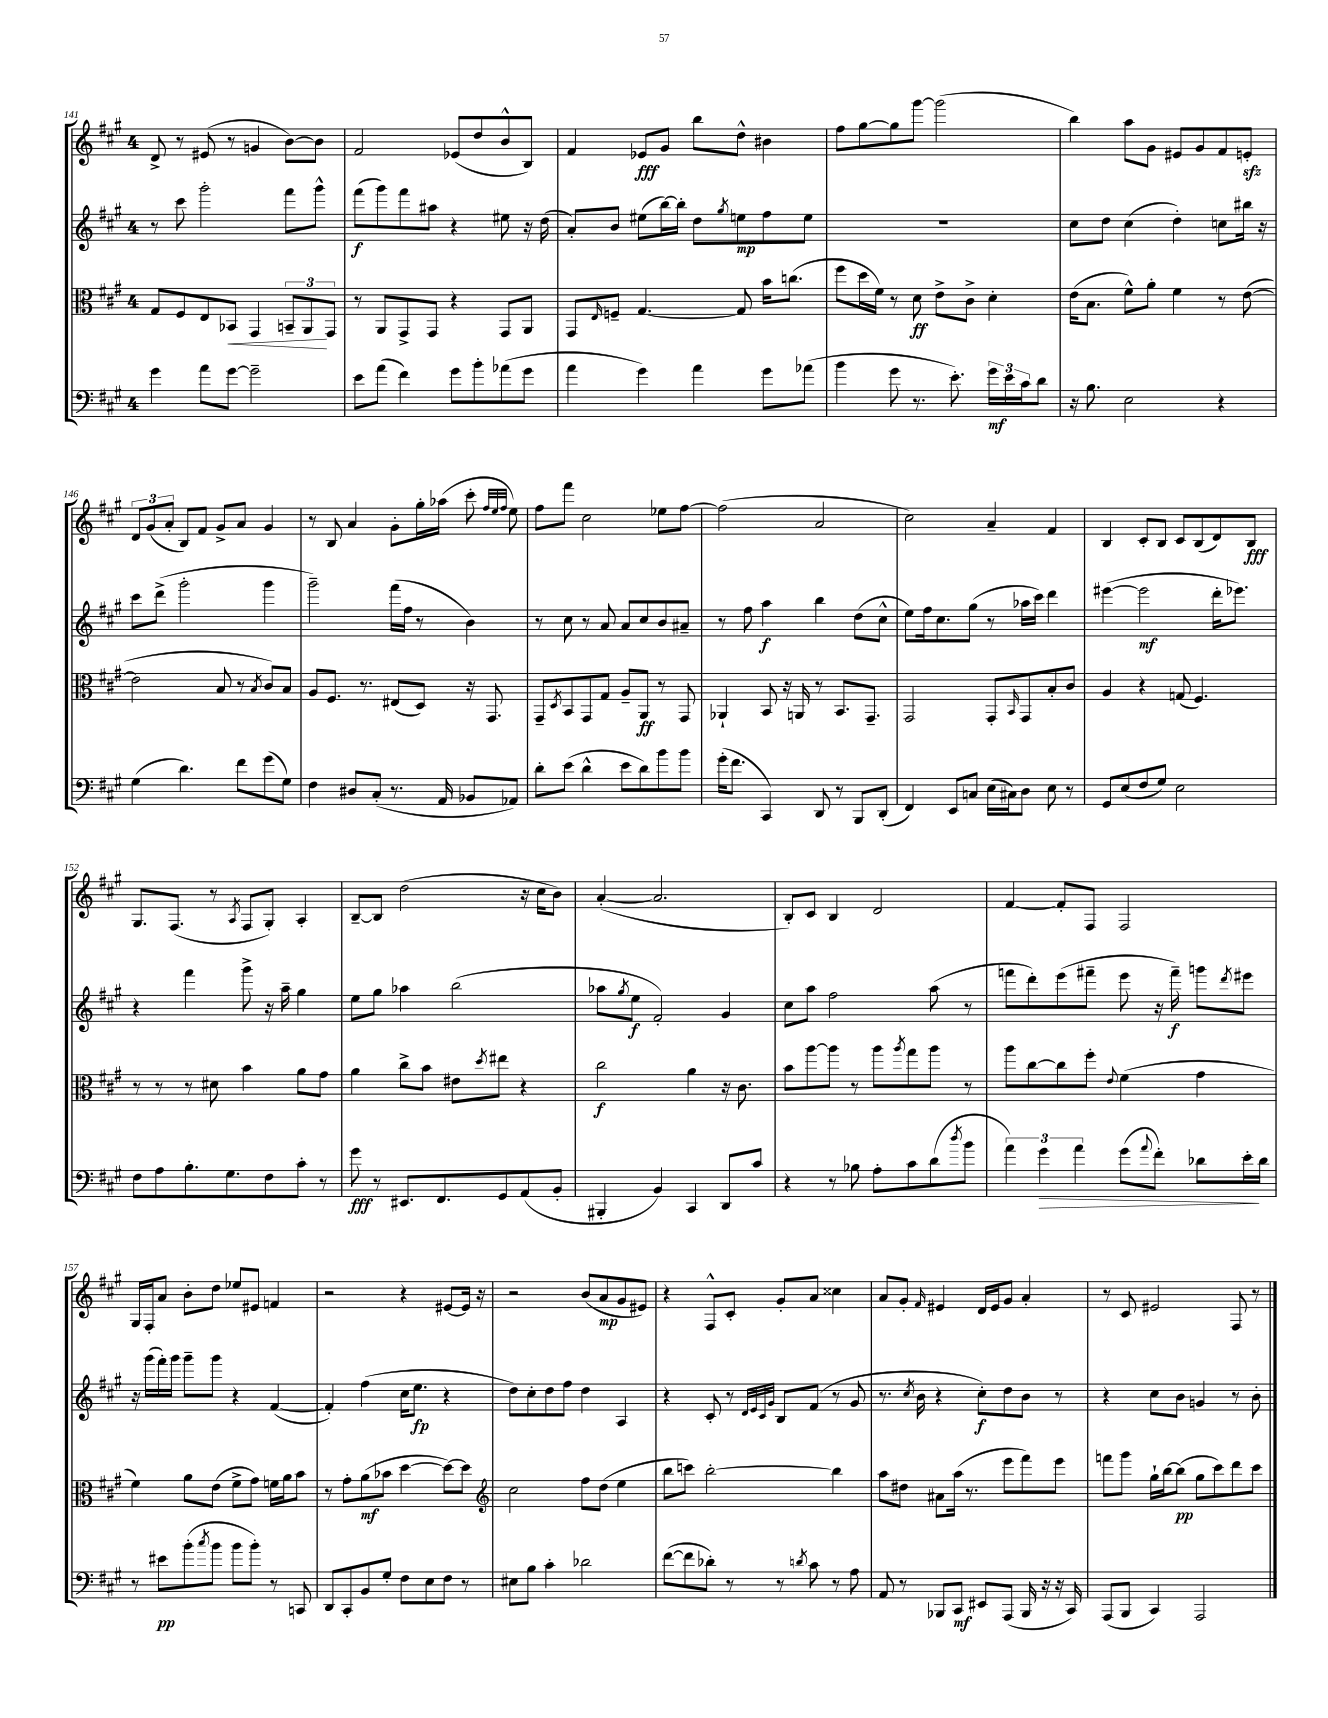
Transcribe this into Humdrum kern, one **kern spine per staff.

**kern	**dynam	**kern	**dynam	**kern	**dynam	**kern	**dynam
*part4	*part4	*part3	*part3	*part2	*part2	*part1	*part1
*staff4	*staff4	*staff3	*staff3	*staff2	*staff2	*staff1	*staff1
*clefF4	*	*clefC3	*	*clefG2	*	*clefG2	*
*k[f#c#g#]	*	*k[f#c#g#]	*	*k[f#c#g#]	*	*k[f#c#g#]	*
*M4/4	*	*M4/4	*	*M4/4	*	*M4/4	*
=141	=141	=141	=141	=141	=141	=141	=141
4g#\	.	8G#/L	.	8r	.	8d^/	.
.	.	8F#/	.	8ccc#\	.	8r	.
8a\L	.	8E/	.	2ggg#'\	.	(8e#X/	.
!	!	!	!LO:HP:b	!	!	!	!
[8g#\J	.	8BB-X/J	<	.	.	8r	.
2g#~\]	.	4GG#/	.	.	.	4gn/	.
.	.	12BBn~/L	.	8fff#\L	.	[8b\L)	.
.	.	12AA/	.	.	.	.	.
.	.	.	.	8ggg#^^\J	.	8b\J]	.
.	.	12GG#/J	[	.	.	.	.
=142	=142	=142	=142	=142	=142	=142	=142
8e\L	.	8r	.	(8fff#\L	f	2f#/	.
(8a\J	.	8AA/L	.	8ggg#\)	.	.	.
4f#\)	.	8GG#^/	.	8fff#\	.	.	.
.	.	8GG#/J	.	8aa#X\J	.	.	.
8g#\L	.	4r	.	4r	.	(8e-X/L	.
8b'\	.	.	.	.	.	8dd/	.
(8a-X\	.	8GG#/L	.	8ee#X\	.	8b^^/	.
8g#\J	.	8AA/J	.	16r	.	8B/J)	.
.	.	.	.	(16dd\	.	.	.
=143	=143	=143	=143	=143	=143	=143	=143
4a\	.	8GG#/L	.	8a'/L)	.	4f#/	.
.	.	16qqE/	.	.	.	.	.
.	.	8Fn~/J	.	8b/J	.	.	.
4g#\)	.	[4.G#/	.	(8ee#X\L	.	8e-X/L	fff
.	.	.	.	[16bb\L)	.	8g#/J	.
.	.	.	.	16bb'\JJ]	.	.	.
4a\	.	.	.	8dd\L	.	8bb\L	.
.	.	.	.	8qgg#/	.	.	.
.	.	8G#/]	.	8een\	mp	8dd^^\J	.
8g#\L	.	16b\KL	.	8ff#\	.	4b#X\	.
.	.	(8.ccn\J	.	.	.	.	.
(8a-X\J	.	.	.	8ee\J	.	.	.
=144	=144	=144	=144	=144	=144	=144	=144
4b\	.	8ff#\L	.	1r	.	8ff#\L	.
.	.	16dd\L	.	.	.	[8gg#\	.
.	.	16f#\JJ)	.	.	.	.	.
8g#\	.	8r	.	.	.	8gg#\]	.
8.r	.	8d\	ff	.	.	[8ggg#\J	.
.	.	8e^\L	.	.	.	(2ggg#\]	.
8.e'\)	.	.	.	.	.	.	.
.	.	8c#^\J	.	.	.	.	.
24g#\LL	mf	4d'\	.	.	.	.	.
24e\	.	.	.	.	.	.	.
24c#\J	.	.	.	.	.	.	.
8d\J	.	.	.	.	.	.	.
=145	=145	=145	=145	=145	=145	=145	=145
16r	.	(16e\KL	.	8cc#\L	.	4bb\)	.
8.B\	.	8.B\J	.	.	.	.	.
.	.	.	.	8dd\J	.	.	.
2E\	.	8f#^^\L)	.	(4cc#\	.	8aa\L	.
.	.	8a'\J	.	.	.	8g#\J	.
.	.	4f#\	.	4dd'\)	.	8e#X/L	.
.	.	.	.	.	.	8g#/	.
4r	.	8r	.	8ccn\L	.	8f#/	.
.	.	([8e\	.	16bb#X\Jk	.	8enzz'/J	.
.	.	.	.	16r	.	.	.
!!LO:LB:g=z
=146	=146	=146	=146	=146	=146	=146	=146
(4G#\	.	2e\]	.	8ccc#\L	.	12d/L	.
.	.	.	.	.	.	(12g#/	.
.	.	.	.	(8ddd^\J	.	.	.
.	.	.	.	.	.	12a'/J	.
4.d\)	.	.	.	2ggg#'\	.	8B/L)	.
.	.	.	.	.	.	8f#/J	.
.	.	8B/	.	.	.	8g#^/L	.
8f#\L	.	8r	.	.	.	8a/J	.
.	.	8qB/	.	.	.	.	.
(8g#\	.	8c#/L)	.	4ggg#\	.	4g#/	.
8G#\J)	.	8B/J	.	.	.	.	.
=147	=147	=147	=147	=147	=147	=147	=147
4F#\	.	8A/L	.	2ggg#~\)	.	8r	.
.	.	8.F#/J	.	.	.	8B/	.
8D#X/L	.	.	.	.	.	4a/	.
.	.	8.r	.	.	.	.	.
(8C#'/J	.	.	.	.	.	.	.
8.r	.	(8E#X/L	.	(16fff#\LL	.	8g#'\L	.
.	.	.	.	16ff#\JJ	.	.	.
.	.	8D/J)	.	8r	.	16gg#'\L	.
16AA/	.	.	.	.	.	(16aa-X\JJ	.
8BB-X/L	.	16r	.	4b\)	.	8ccc#'\	.
.	.	8.GG#/	.	.	.	.	.
.	.	.	.	.	.	32qqff#/LLL	.
.	.	.	.	.	.	32qqee/	.
.	.	.	.	.	.	32qqff#/JJJ	.
8AA-X/J)	.	.	.	.	.	8ee\)	.
=148	=148	=148	=148	=148	=148	=148	=148
8d'\L	.	8GG#~/L	.	8r	.	8ff#\L	.
.	.	8qD/	.	.	.	.	.
(8e\J	.	8BB/	.	8cc#\	.	8fff#\J	.
4d^^\	.	8GG#/	.	8r	.	2cc#\	.
.	.	8G#/J	.	8a/	.	.	.
8e\L	.	8A~/L	.	8a/L	.	.	.
8d\)	.	8AA/J	ff	8cc#/	.	.	.
8b\	.	8r	.	8b/	.	8ee-X\L	.
8b\J	.	8GG#/	.	8a#X~/J	.	[8ff#\J	.
=149	=149	=149	=149	=149	=149	=149	=149
(16g#'\KL	.	4AA-X`/	.	8r	.	(2ff#\]	.
8.f#\J	.	.	.	.	.	.	.
.	.	.	.	8ff#\	.	.	.
4CC#/)	.	8BB/	.	4aa\	f	.	.
.	.	16r	.	.	.	.	.
.	.	16AAn/	.	.	.	.	.
8DD/	.	8r	.	4bb\	.	2a/	.
8r	.	8.BB/L	.	.	.	.	.
8BBB/L	.	.	.	(8dd\L	.	.	.
.	.	8.GG#~/J	.	.	.	.	.
(8DD'/J	.	.	.	8cc#^^\J	.	.	.
=150	=150	=150	=150	=150	=150	=150	=150
4FF#/)	.	2GG#/	.	8ee\L)	.	2cc#\)	.
.	.	.	.	16ff#\k	.	.	.
.	.	.	.	8.cc#\	.	.	.
8EE/L	.	.	.	.	.	.	.
8Cn/J	.	.	.	(8gg#\J	.	.	.
(16E\LL	.	8GG#'/L	.	8r	.	4a~/	.
16C#X\J)	.	.	.	.	.	.	.
.	.	16qqBB/	.	.	.	.	.
8D\J	.	8GG#/	.	16aa-X\LL	.	.	.
.	.	.	.	16ccc#\JJ)	.	.	.
8E\	.	8B'/	.	4ddd\	.	4f#/	.
8r	.	8c#/J	.	.	.	.	.
=151	=151	=151	=151	=151	=151	=151	=151
8GG#/L	.	4A/	.	([4eee#X\	.	4B/	.
(8E/	.	.	.	.	.	.	.
8F#/	.	4r	.	2eee#\]	mf	8c#'/L	.
8G#/J)	.	.	.	.	.	8B/J	.
2E\	.	(8Gn/	.	.	.	8c#/L	.
.	.	4.F#/)	.	.	.	(8B/	.
.	.	.	.	16ddd'\KL	.	8d/)	.
.	.	.	.	8.eee-X\J)	.	.	.
.	.	.	.	.	.	8B/J	fff
!!LO:LB:g=z
=152	=152	=152	=152	=152	=152	=152	=152
8F#\L	.	8r	.	4r	.	8.G#/L	.
8A\	.	8r	.	.	.	.	.
.	.	.	.	.	.	(8.F#/J	.
8.B'\	.	8r	.	4fff#\	.	.	.
.	.	8d#X\	.	.	.	8r	.
8.G#\	.	.	.	.	.	.	.
.	.	.	.	.	.	8qA/	.
.	.	4b\	.	8ggg#^\	.	8F#/L	.
8F#\	.	.	.	16r	.	8G#'/J)	.
.	.	.	.	16aa~\	.	.	.
8c#'\J	.	8a\L	.	4gg#\	.	4A'/	.
8r	.	8g#\J	.	.	.	.	.
=153	=153	=153	=153	=153	=153	=153	=153
8g#\	fff	4a\	.	8ee\L	.	[8B~/L	.
8r	.	.	.	8gg#\J	.	8B/J]	.
8.EE#X/L	.	8cc#^\L	.	4aa-X\	.	(2dd\	.
.	.	8b\J	.	.	.	.	.
8.FF#/	.	.	.	.	.	.	.
.	.	8e#X\L	.	(2bb\	.	.	.
.	.	8qdd/	.	.	.	.	.
8GG#/	.	8ee#X\J	.	.	.	.	.
(8AA/	.	4r	.	.	.	16r	.
.	.	.	.	.	.	16cc#\KL	.
8BB'/J	.	.	.	.	.	8b\J)	.
=154	=154	=154	=154	=154	=154	=154	=154
4BBB#X'/	.	2cc#\	f	8aa-X\L	.	([4a'/	.
.	.	.	.	8qgg#/	.	.	.
.	.	.	.	8ee\J	f	.	.
4BB/)	.	.	.	2f#'/)	.	2.a/]	.
4CC#/	.	4a\	.	.	.	.	.
8DD/L	.	16r	.	4g#/	.	.	.
.	.	8.c#\	.	.	.	.	.
8c#/J	.	.	.	.	.	.	.
=155	=155	=155	=155	=155	=155	=155	=155
4r	.	8b\L	.	8cc#\L	.	8B'/L)	.
.	.	[8aa\	.	8aa\J	.	8c#/J	.
8r	.	8aa\J]	.	2ff#\	.	4B/	.
8B-X\	.	8r	.	.	.	.	.
8A'\L	.	8aa\L	.	.	.	2d/	.
.	.	8qaa/	.	.	.	.	.
8c#\	.	8gg#\	.	.	.	.	.
(8d\	.	8aa\J	.	(8aa\	.	.	.
8qdd/	.	.	.	.	.	.	.
8b\J	.	8r	.	8r	.	.	.
=156	=156	=156	=156	=156	=156	=156	=156
6a\)	.	8aa\L	.	8fffn\L	.	[4f#/	.
.	.	[8cc#\	.	8ddd'\)	.	.	.
!	!LO:HP:b	!	!	!	!	!	!
6g#\	>	.	.	.	.	.	.
.	.	8cc#\]	.	(8eee\	.	8f#'/L]	.
6a\	.	.	.	.	.	.	.
.	.	8ff#'\J	.	8fff#X~\J	.	8F#/J	.
.	.	8qqe/	.	.	.	.	.
(8g#\L	.	(4f#\	.	8eee\	.	2F#/	.
8qqa/	.	.	.	.	.	.	.
8f#'\J)	.	.	.	16r	.	.	.
.	.	.	.	16fff#~\)	f	.	.
8d-X\L	.	4g#\	.	8gggn\L	.	.	.
.	.	.	.	8qddd/	.	.	.
16e'\L	.	.	.	8eee#X\J	.	.	.
16d-\JJ	]	.	.	.	.	.	.
!!LO:LB:g=z
=157	=157	=157	=157	=157	=157	=157	=157
8r	.	4f#\)	.	16r	.	16G#/LL	.
.	.	.	.	(16ggg#\LL	.	16F#'/J	.
8e#X\L	pp	.	.	16fff#'\)	.	8a/J	.
.	.	.	.	16ggg#\JJ	.	.	.
(8b'\	.	8a\L	.	8ggg#~\L	.	8b'\L	.
8qcc#/	.	.	.	.	.	.	.
8b\J	.	(8e\J	.	8ggg#\J	.	8dd\J	.
8b\L	.	8f#^\L	.	4r	.	8ee-X/L	.
8b'\J)	.	8g#\J)	.	.	.	8e#X/J	.
8r	.	16fn\LL	.	([4f#/	.	4fn/	.
.	.	16a\J	.	.	.	.	.
8CCn/	.	8b\J	.	.	.	.	.
=158	=158	=158	=158	=158	=158	=158	=158
8DD/L	.	8r	.	4f#'/])	.	2r	.
8CC#'/	.	8g#'\L	.	.	.	.	.
8BB/	.	(8a\	mf	(4ff#\	.	.	.
8G#'/J	.	8b-X\J	.	.	.	.	.
8F#\L	.	[4dd\	.	16cc#\KL	.	4r	.
.	.	.	.	8.ee\J	fp	.	.
8E\	.	.	.	.	.	.	.
8F#\J	.	8dd\L_)	.	4r	.	[8e#X/L	.
8r	.	8dd\J]	.	.	.	16e#/Jk]	.
.	.	.	.	.	.	16r	.
=159	=159	=159	=159	=159	=159	=159	=159
*	*	*clefG2	*	*	*	*	*
8E#X\L	.	2cc#\	.	8dd\L)	.	2r	.
8B\J	.	.	.	8cc#'\	.	.	.
4c#'\	.	.	.	8dd\	.	.	.
.	.	.	.	8ff#\J	.	.	.
2d-X\	.	8ff#\L	.	4dd\	.	(8b/L	.
.	.	(8dd\J	.	.	.	8a/	mp
.	.	4ee\	.	4A/	.	8g#/	.
.	.	.	.	.	.	8e#X/J)	.
=160	=160	=160	=160	=160	=160	=160	=160
([8f#\L	.	8bb\L	.	4r	.	4r	.
8f#\]	.	8cccn\J)	.	.	.	.	.
8d-X'\J)	.	[2bb'\	.	8c#'/	.	8F#^^/L	.
8r	.	.	.	8r	.	8c#'/J	.
.	.	.	.	32qqd/LLL	.	.	.
.	.	.	.	32qqe/	.	.	.
.	.	.	.	32qqc#/	.	.	.
.	.	.	.	32qqg#/JJJ	.	.	.
8r	.	.	.	8B/L	.	8g#'/L	.
8qdn/	.	.	.	.	.	.	.
8c#\	.	.	.	(8f#/J	.	8a/J	.
8r	.	4bb\]	.	8r	.	4cc##X\	.
8A\	.	.	.	8g#/	.	.	.
=161	=161	=161	=161	=161	=161	=161	=161
8AA/	.	8aa\L	.	8.r	.	8a/L	.
8r	.	8dd#X\J	.	.	.	8g#'/J	.
.	.	.	.	8qcc#/	.	.	.
.	.	.	.	16b\	.	.	.
.	.	.	.	.	.	16qqf#/	.
8BBB-X/L	.	8a#X\L	.	4r	.	4e#X/	.
8CC#/J	mf	(16aa\Jk	.	.	.	.	.
.	.	8.r	.	.	.	.	.
8EE#X/L	.	.	.	8cc#'\L)	f	16d/LL	.
.	.	.	.	.	.	16e#/J	.
(8AAA/J	.	8eee\L	.	8dd\	.	8g#/J	.
16BBB-/	.	8fff#\)	.	8b\J	.	4a'/	.
16r	.	.	.	.	.	.	.
16r	.	8eee\J	.	8r	.	.	.
16CC#/)	.	.	.	.	.	.	.
=162	=162	=162	=162	=162	=162	=162	=162
(8AAA/L	.	8fffn\L	.	4r	.	8r	.
8BBB/J	.	8ggg#\J	.	.	.	8c#/	.
4CC#/)	.	16gg#`\LL	.	8cc#\L	.	2e#X/	.
.	.	[16bb\J	.	.	.	.	.
.	.	(8bb\J]	pp	8b\J	.	.	.
2AAA/	.	8gg#\L	.	4gn/	.	.	.
.	.	8ccc#\)	.	.	.	.	.
.	.	8ddd\	.	8r	.	8F#/	.
.	.	8ccc#\J	.	8b'\	.	8r	.
==	==	==	==	==	==	==	==
*-	*-	*-	*-	*-	*-	*-	*-
